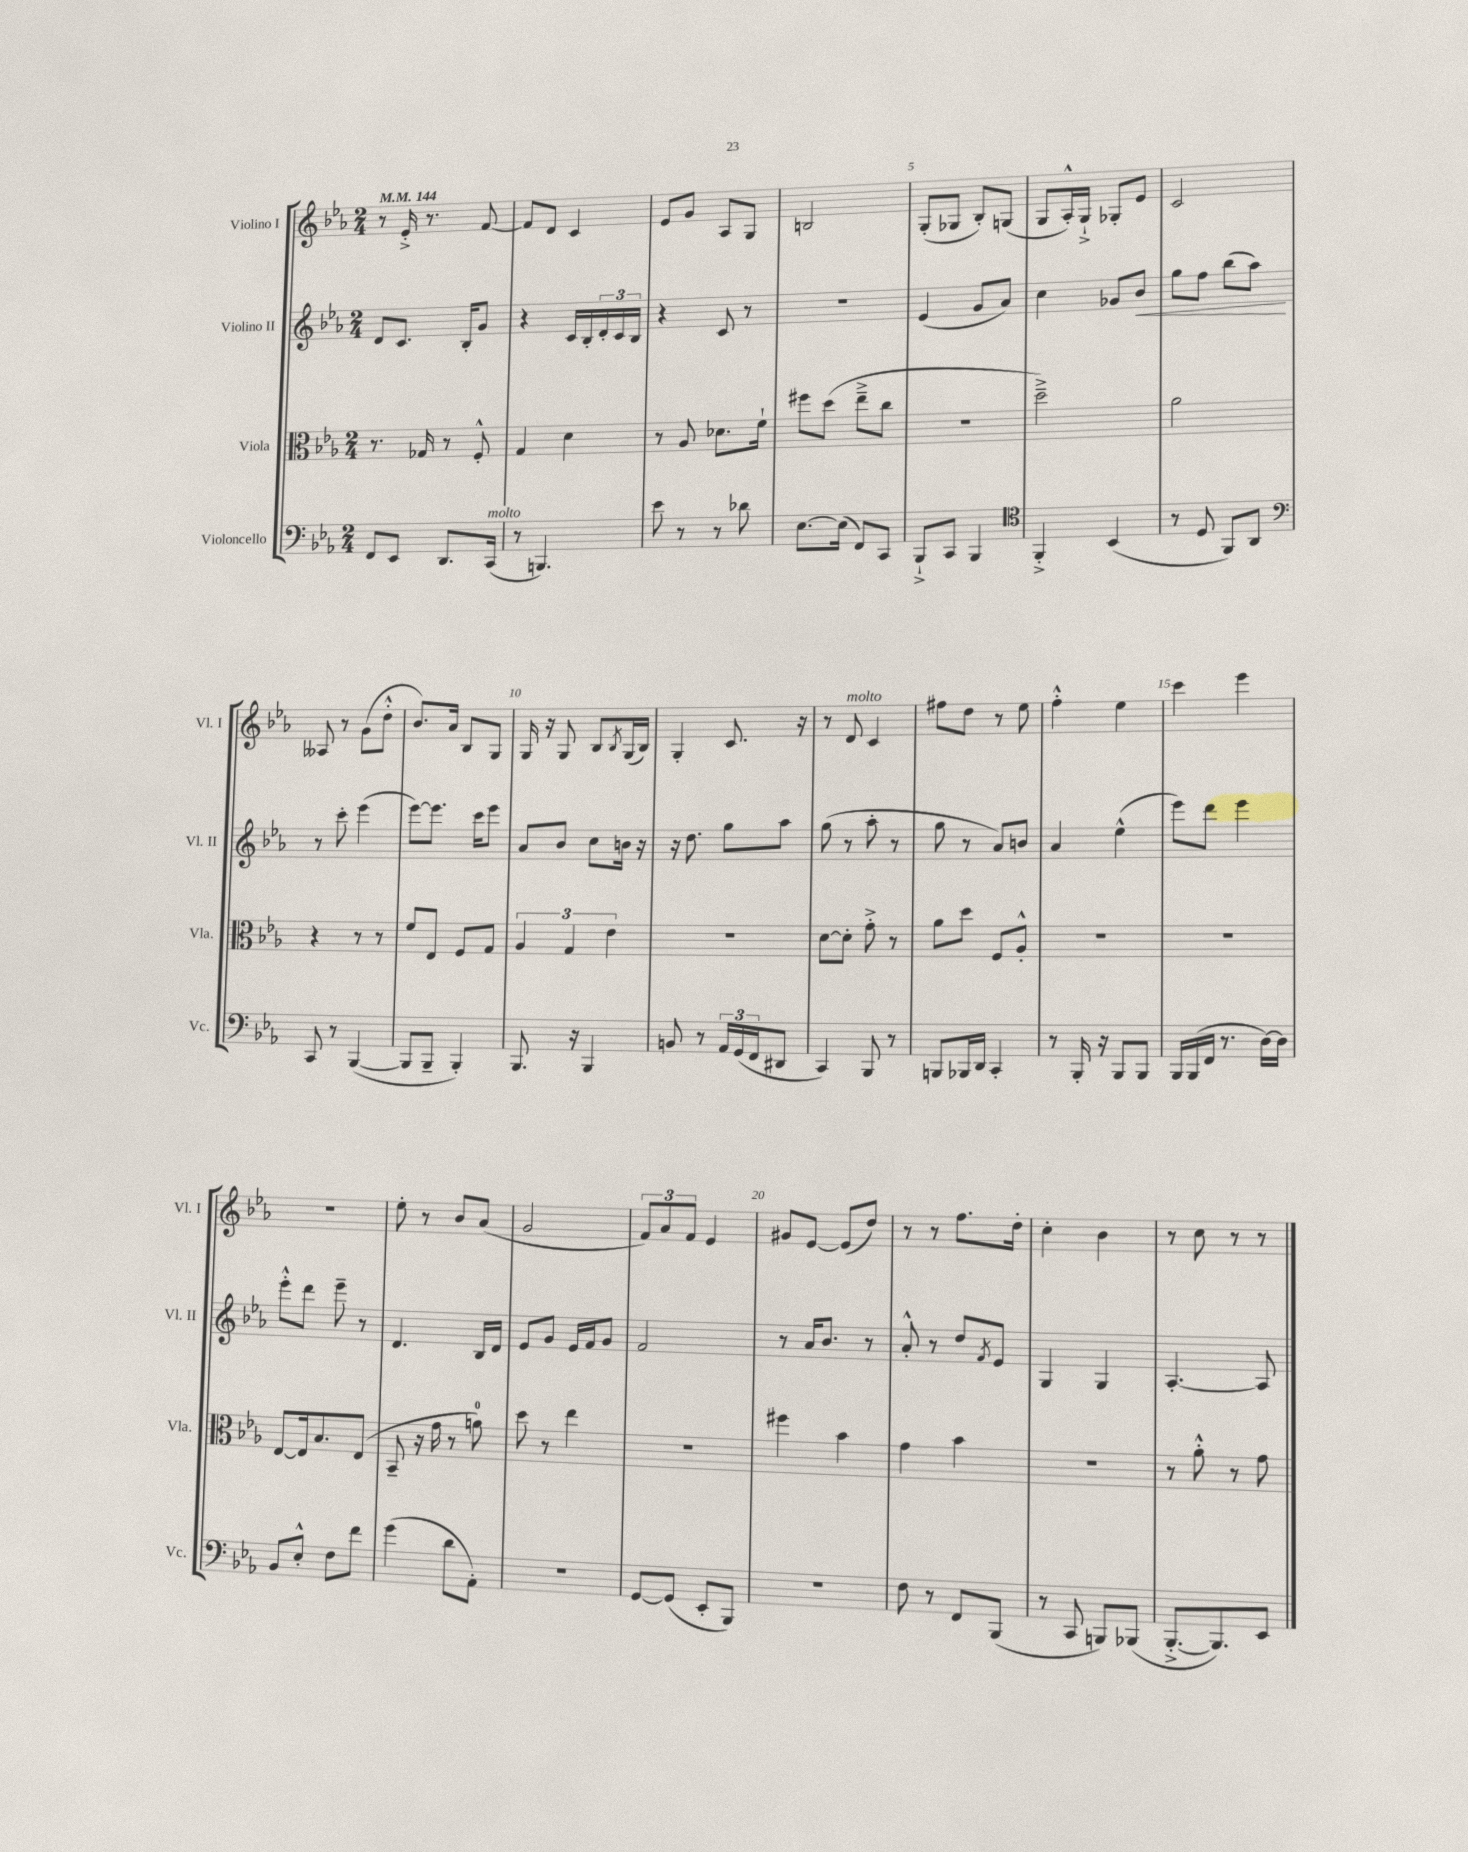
<<
\new StaffGroup <<
\new Staff = "s0" \with { instrumentName = "Violino I" shortInstrumentName = "Vl. I" } {
    \clef treble \key ees \major \numericTimeSignature \time 2/4 \tempo 4 = 144
    r8 ees'16-.-> r8. f'8~ |
    f'8 d'8 c'4 |
    ees'8 g'8 aes8 g8 |
    b2 |
    g8-.( ges8 bes8-.) g8( |
    g8 aes16-.-^) g16-!-> ges8-. ees'8 |
    c'2 |
    aeses8 r8 g'8( d''8-.-^ |
    bes'8.) aes'16 bes8 g8 |
    g16 r16 g8 bes8 \acciaccatura { bes8 } g16( bes16) |
    g4-. c'8. r16 |
    r8 d'8^\markup { \italic "molto" } c'4 |
    fis''8 d''8 r8 ees''8 |
    f''4-.-^ ees''4 |
    c'''4 ees'''4 |
    r2 |
    ees''8-. r8 bes'8 aes'8( |
    g'2 |
    \tuplet 3/2 { f'8) aes'8 f'8 } ees'4 |
    gis'8 ees'8~ ees'8( d''8) |
    r8 r8 f''8. d''16-. |
    c''4-. bes'4 |
    r8 c''8 r8 r8 \bar "|." |
}
\new Staff = "s1" \with { instrumentName = "Violino II" shortInstrumentName = "Vl. II" } {
    \clef treble \key ees \major \numericTimeSignature \time 2/4
    d'8 c'8. bes16-. g'8 |
    r4 c'16 bes16-. \tuplet 3/2 { d'16-. c'16 bes16 } |
    r4 c'8 r8 |
    r2 |
    ees'4( g'8 aes'8) |
    c''4 ges'8 bes'8\< |
    g''8 f''8 bes''8( aes''8\!) |
    r8 c'''8-. ees'''4( |
    ees'''8~) ees'''8. c'''16 ees'''8 |
    aes'8 bes'8 c''8 b'16 r16 |
    r16 d''8. g''8 aes''8 |
    g''8( r8 aes''8-. r8 |
    g''8 r8 aes'8) b'8 |
    aes'4 ees''4-^( |
    ees'''8) d'''8 ees'''4 |
    ees'''8-.-^ d'''8 ees'''8-- r8 |
    d'4. bes16 d'16 |
    ees'8 g'8 ees'16 f'16 g'8 |
    f'2 |
    r8 aes'16 bes'8. r8 |
    aes'8-.-^ r8 d''8 \acciaccatura { f'8 } ees'8 |
    g4 g4 |
    aes4.~-. aes8 \bar "|." |
}
\new Staff = "s2" \with { instrumentName = "Viola" shortInstrumentName = "Vla." } {
    \clef alto \key ees \major \numericTimeSignature \time 2/4
    r8. ges16 r8 f8-.-^ |
    g4 d'4 |
    r8 aes8 des'8. f'16-! |
    fis''8 d''8( ees''8---> c''8 |
    R2 |
    d''2--->) |
    aes'2 |
    r4 r8 r8 |
    f'8 ees8 f8 g8 |
    \tuplet 3/2 { aes4 g4 ees'4 } |
    R2 |
    d'8~ d'8-. g'8-.-> r8 |
    aes'8 d''8 f8 aes8-.-^ |
    R2 |
    R2 |
    ees8~ ees16 bes8. ees8( |
    bes,8-- r16 g'16 r8 a'8-0) |
    d''8 r8 ees''4 |
    r2 |
    fis''4 bes'4 |
    g'4 bes'4 |
    r2 |
    r8 aes'8-.-^ r8 g'8 \bar "|." |
}
\new Staff = "s3" \with { instrumentName = "Violoncello" shortInstrumentName = "Vc." } {
    \clef bass \key ees \major \numericTimeSignature \time 2/4
    f,8 ees,8 d,8. c,16^\markup { \italic "molto" }( |
    r8 b,,4.) |
    ees'8 r8 r8 des'8 |
    ees8.~ ees16( f,8) c,8 |
    bes,,8-!-> c,8 bes,,4 |
    \clef tenor f,4-.-> bes,4( |
    r8 d8 f,8) aes,8 |
    \clef bass c,8 r8 bes,,4~( |
    bes,,8 bes,,8-- bes,,4-.) |
    bes,,8. r16 bes,,4 |
    b,8 r8 \tuplet 3/2 { aes,16 g,16( f,16 } dis,8 |
    c,4) bes,,8 r8 |
    b,,8 bes,,16 d,16 c,4-. |
    r8 bes,,16-. r16 bes,,8 bes,,8 |
    bes,,16 bes,,16( f,16 r8. d16~) d16 |
    bes,8 ees8-.-^ f8 f'8 |
    g'4( d'8 aes,8-.) |
    R2 |
    g,8~ g,8( ees,8-. bes,,8) |
    R2 |
    f8 r8 f,8 bes,,8( |
    r8 c,8 b,,8) bes,,8( |
    bes,,8.~-.-> bes,,8.) ees,8 \bar "|." |
}
>>
>>
\layout { \context { \Score \override BarNumber.break-visibility = ##(#f #t #t) barNumberVisibility = #(every-nth-bar-number-visible 5) } }
